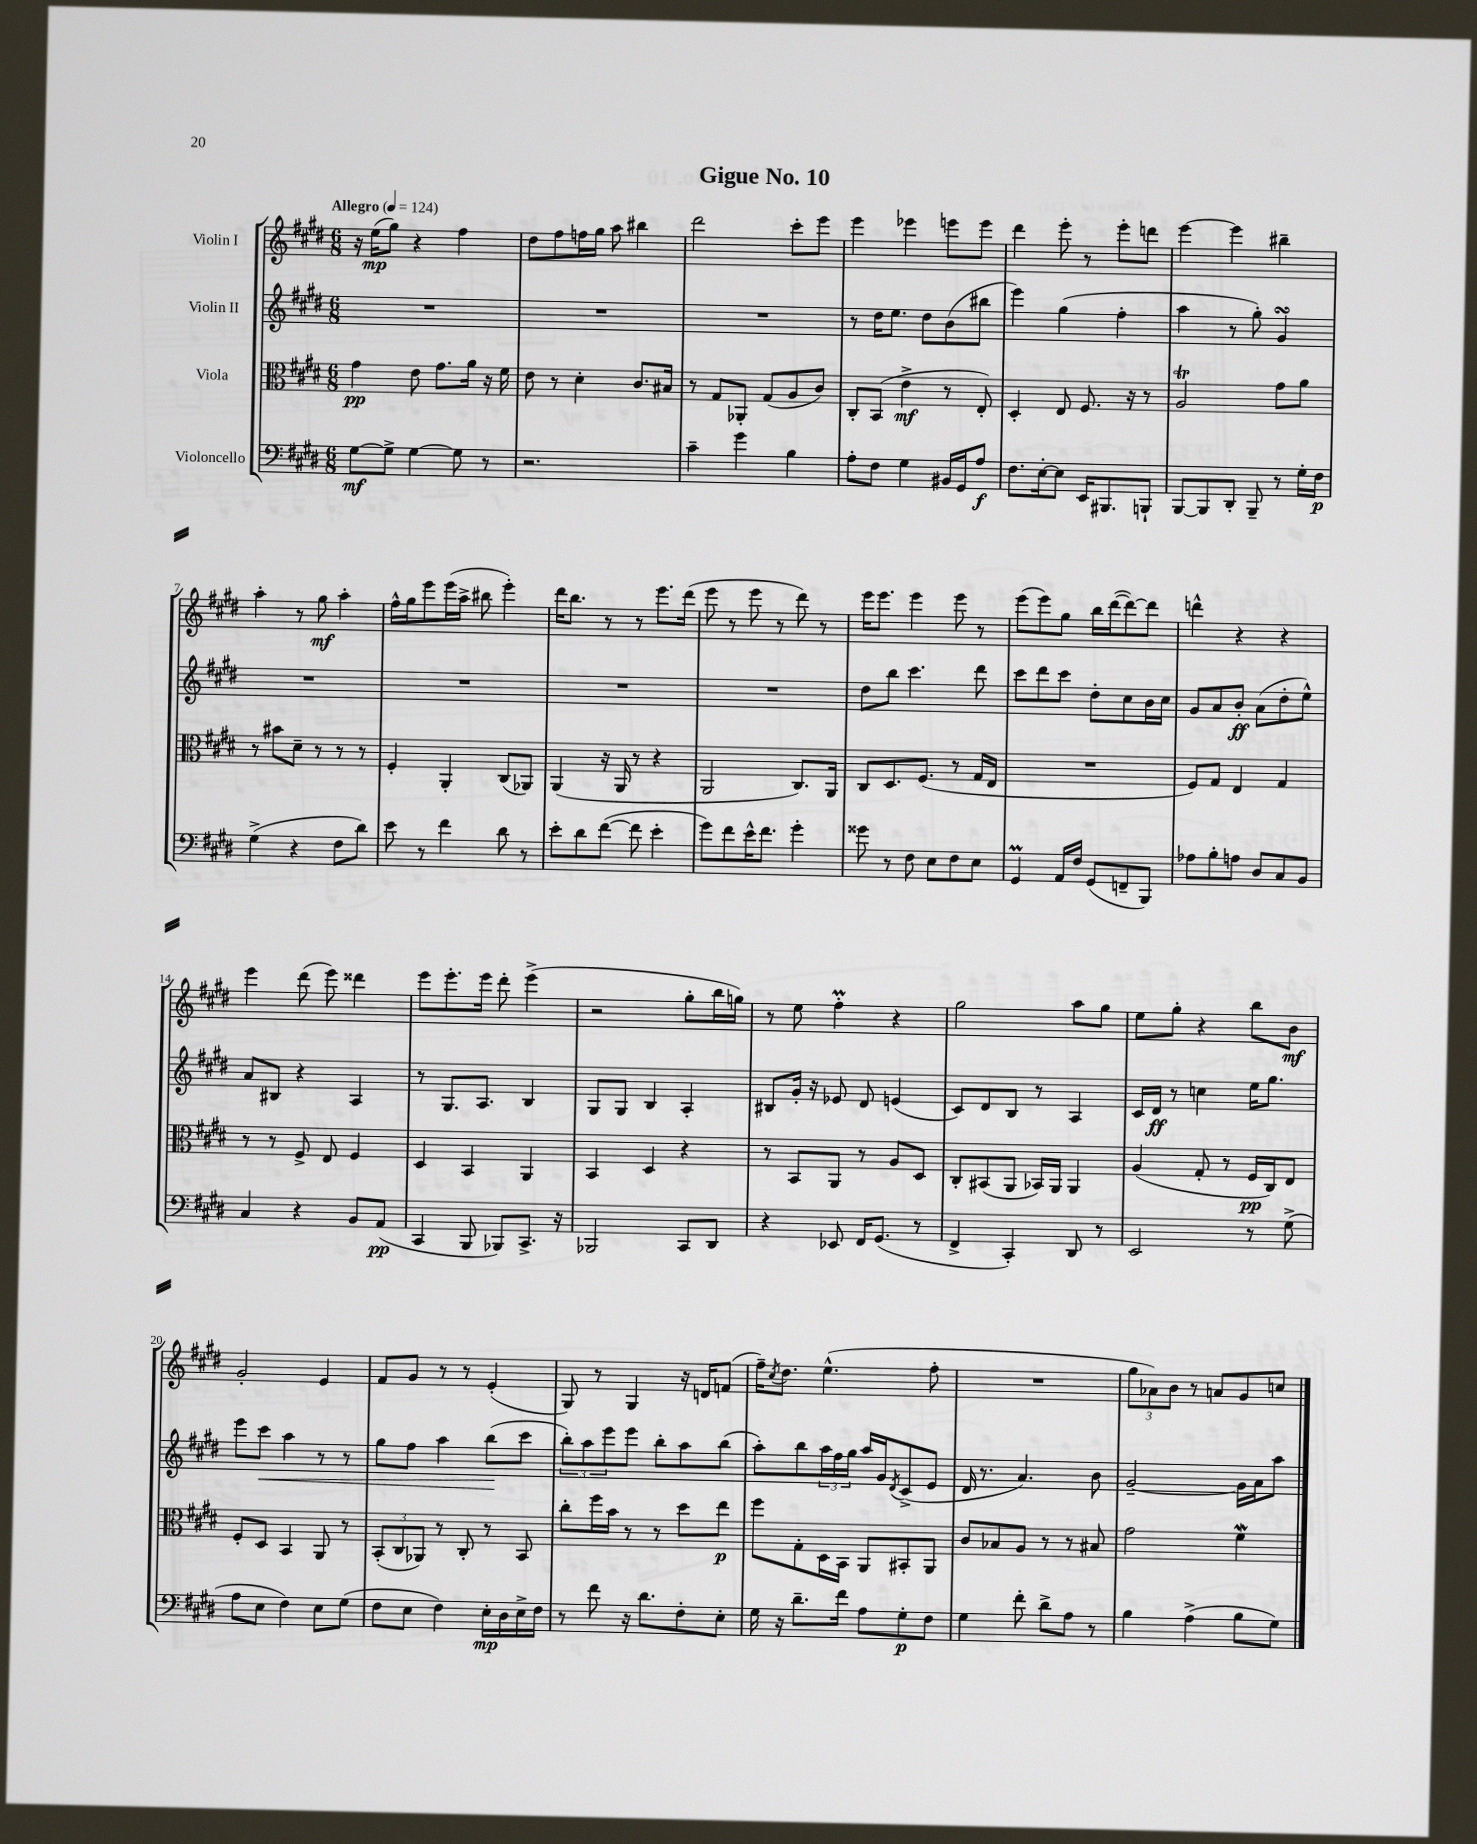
\header { title = "Gigue No. 10" }
<<
\new StaffGroup <<
\new Staff = "s0" \with { instrumentName = "Violin I" } {
    \clef treble \key e \major \numericTimeSignature \time 6/8 \tempo "Allegro" 4 = 124
    r16 e''16\mp( gis''8) r4 fis''4 |
    dis''8 fis''8 f''16 gis''16 a''8 bis''4 |
    dis'''2 cis'''8-. e'''8 |
    e'''4 ees'''4 e'''8 e'''8 |
    dis'''4 e'''8-. r8 e'''8-. d'''8 |
    e'''4~ e'''4 bis''4-- |
    a''4-. r8 gis''8\mf a''4-. |
    fis''16-^ gis''16 e'''8 e'''16( a''16-> bis''8 e'''4-.) |
    dis'''16 b''8. r8 r8 e'''8. dis'''16( |
    e'''8 r8 e'''8 r8 dis'''8) r8 |
    e'''16 e'''8. e'''4 e'''8 r8 |
    e'''8( e'''8) gis''8 b''16 dis'''16~( dis'''8~) dis'''8 |
    d'''4-^ r4 r4 |
    e'''4 dis'''8( e'''8) disis'''4 |
    e'''8 e'''8.-. e'''16 dis'''8-. e'''4->( |
    r2 gis''8-. b''16 g''16) |
    r8 e''8 fis''4-.\prall r4 |
    gis''2 a''8 gis''8 |
    e''8 gis''8-. r4 b''8 b'8\mf |
    gis'2-. e'4 |
    fis'8 gis'8 r8 r8 e'4-.( |
    gis8) r8 gis4 r16 d'16 f'8( |
    fis''16--) \acciaccatura { cis''8 } dis''8. e''4.-^( fis''8-. |
    R2. |
    \tuplet 3/2 { gis''8 aes'8) b'8 } r8 a'8 gis'8 c''8 \bar "|." |
}
\new Staff = "s1" \with { instrumentName = "Violin II" } {
    \clef treble \key e \major \numericTimeSignature \time 6/8
    R2. |
    R2. |
    R2. |
    r8 dis''16 e''8. dis''8 b'8( bis''8 |
    e'''4) gis''4( fis''4-. |
    a''4 r8 gis''8-.) gis'4\turn |
    R2. |
    R2. |
    R2. |
    R2. |
    dis''8 b''8 cis'''4. dis'''8 |
    cis'''8 dis'''8 cis'''8 dis''8-. cis''8 b'16 cis''16 |
    gis'8 a'8 b'8-.\ff a'8( dis''8-. e''8-^) |
    a'8 bis8 r4 a4 |
    r8 gis8. a8. b4 |
    gis8 gis8 b4 a4-. |
    bis8 gis'16-. r16 ees'8 dis'8 e'4( |
    cis'8) dis'8 b8 r8 a4 |
    cis'16 dis'16\ff r8 c''4 e''16 gis''8. |
    e'''8 cis'''8\< a''4 r8 r8 |
    gis''8 fis''8 a''4 b''8\!( cis'''8 |
    \tuplet 3/2 { b''8-.) a''8 e'''8 } e'''8 b''8-. a''8 b''8( |
    a''8-.) b''8 \tuplet 3/2 { a''16 fis''16 gis''16 } a''16 gis'16 \acciaccatura { dis'8 } cis'8->( e'8 |
    dis'16 r8. a'4.) b'8 |
    gis'2~-- gis'16 a'16 a''8 \bar "|." |
}
\new Staff = "s2" \with { instrumentName = "Viola" } {
    \clef alto \key e \major \numericTimeSignature \time 6/8
    gis'4\pp e'8 gis'8. a'16 r16 fis'16 |
    e'8 r8 dis'4-. cis'8. bis16 |
    r8 gis8 aes,8-. gis8( a8 cis'8) |
    cis8-. b,8( e'4->\mf r8 e8-.) |
    dis4-. e8 fis8. r16 r8 |
    a2\trill gis'8 a'8 |
    r8 bis'8 dis'8-- r8 r8 r8 |
    fis4-. a,4-. cis8( aes,8) |
    a,4( r16 a,16 r8 r4 |
    a,2 cis8.) a,16 |
    cis8 dis8. fis8.( r8 gis16 e16 |
    R2. |
    fis8) gis8 e4 gis4 |
    r8 r8 fis8-> e8 fis4 |
    dis4 b,4 a,4 |
    b,4 dis4 r4 |
    r8 b,8 a,8 r8 a8 dis8 |
    cis8-. bis,8( a,8 bes,16) a,16 a,4 |
    a4( gis8-. r8 fis16\pp cis16) e8 |
    fis8-. dis8 b,4 a,8 r8 |
    \tuplet 3/2 { b,8-.( cis8 aes,8) } r8 cis8-. r8 b,8 |
    cis''8-. fis''16 b'16 r8 r8 dis''8 e''8\p |
    fis''8 gis8-. dis16 b,16 a,8 bis,8-. a,8 |
    cis'8 bes8 a8 r8 r8 bis8 |
    gis'2 fis'4\mordent \bar "|." |
}
\new Staff = "s3" \with { instrumentName = "Violoncello" } {
    \clef bass \key e \major \numericTimeSignature \time 6/8
    gis8~\mf gis8-> gis4~ gis8 r8 |
    r2. |
    cis'4-- gis'4 b4 |
    a8-. fis8 gis4 bis,16 gis,16 a8\f |
    fis8. e16~-. e8 e,16 bis,,8. b,,8-! |
    b,,8~ b,,8 dis,8-. b,,8-- r8 gis16-. fis16\p |
    gis4->( r4 fis8 dis'8) |
    e'8 r8 fis'4 dis'8 r8 |
    e'8-. dis'8 fis'8~( fis'8 e'4-. |
    gis'8) fis'8 e'16-^ fis'8. gis'4-. |
    gisis'8 r8 fis8 e8 fis8 e8 |
    gis,4\prall a,16 fis16 gis,8( f,8-- b,,8) |
    aes8 b8-. a8 dis8 cis8 b,8 |
    cis4 r4 b,8 a,8\pp( |
    cis,4 b,,8 bes,,8) cis,8.-> r16 |
    bes,,2 cis,8 dis,8 |
    r4 ees,8 fis,16 gis,8.( r8 |
    fis,4-> cis,4-.) dis,8 r8 |
    e,2 r8 gis8->( |
    a8 e8 fis4) e8 gis8( |
    fis8 e8 fis4) e16-.\mp dis16 e16-> fis16 |
    r8 fis'8 r16 dis'8. fis8-. e8-. |
    gis16 r16 dis'8.-- fis'16 a8 gis8-.\p fis8 |
    gis4 fis'8-. dis'8-> a8 r8 |
    b4 a4->( b8 gis8) \bar "|." |
}
>>
>>
